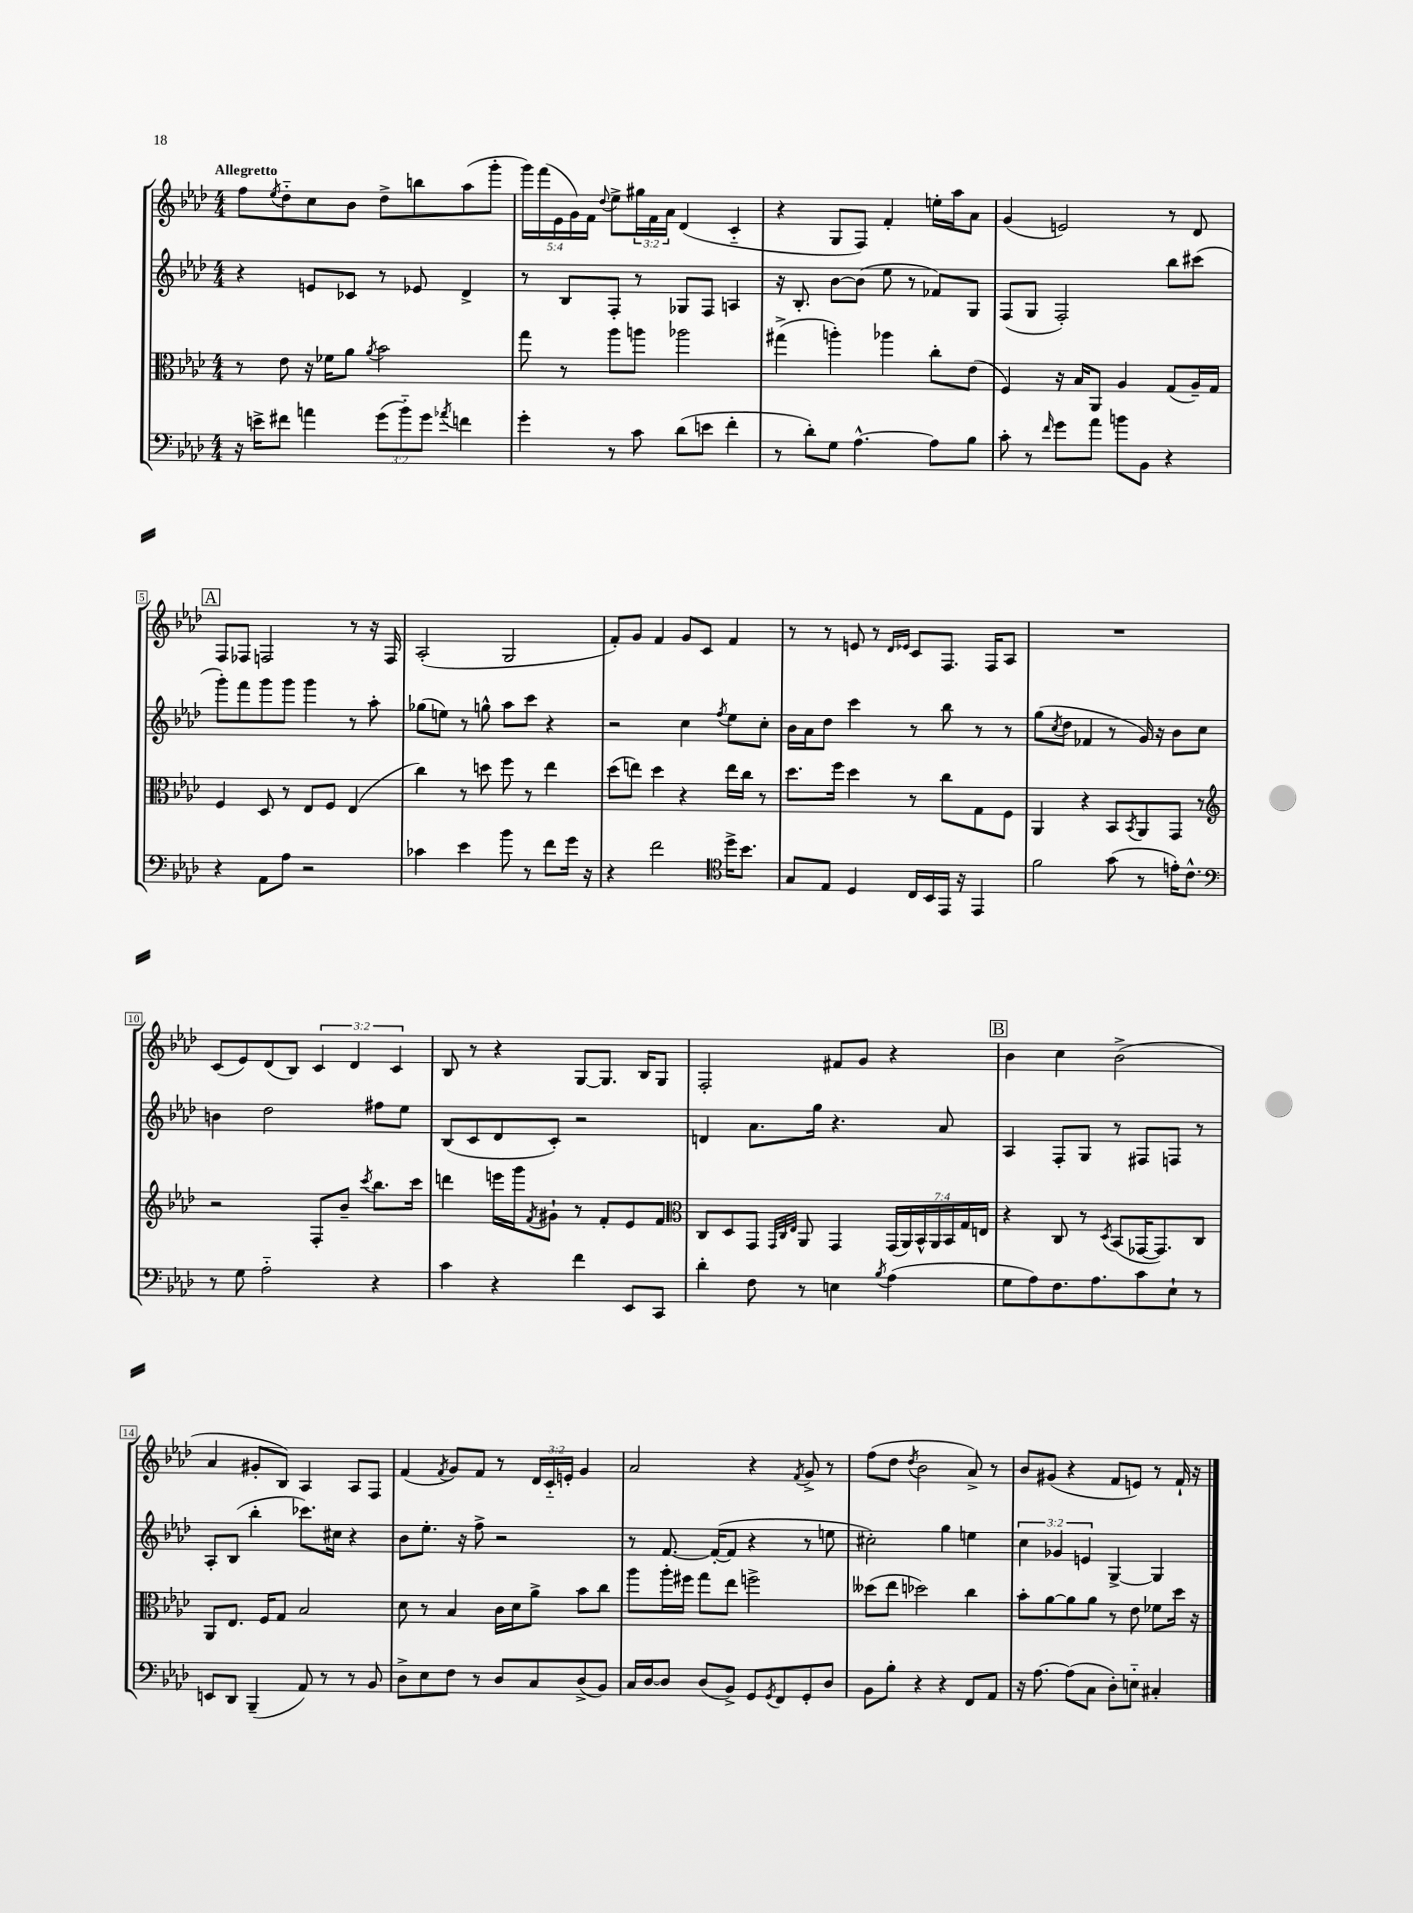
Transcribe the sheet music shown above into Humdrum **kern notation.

**kern	**kern	**kern	**kern
*part4	*part3	*part2	*part1
*staff4	*staff3	*staff2	*staff1
*clefF4	*clefC3	*clefG2	*clefG2
*k[b-e-a-d-]	*k[b-e-a-d-]	*k[b-e-a-d-]	*k[b-e-a-d-]
*M4/4	*M4/4	*M4/4	*M4/4
=1	=1	=1	=1
!	!	!	!LO:TX:a:B:t=Allegretto
16r	8r	4r	8ff\L
16en^\KL	.	.	.
.	.	.	8qee-/
8f#X\J	8e-\	.	8dd-\
4an\	16r	8en/L	8cc\
.	16f-X\KL	.	.
.	8a-\J	8c-X/J	8b-\J
.	8qa-/	.	.
(12g\L	2b-\	8r	8dd-^\L
12b-\)	.	.	.
.	.	8e-X/	8bbn\
12g\J	.	.	.
8qa-X/	.	.	.
4fn\	.	4d-^/	(8aa-\
.	.	.	8ggg'\J
=2	=2	=2	=2
4g'\	8gg\	8r	20ggg\LL)
.	.	.	(20fff\
.	.	.	20e-\
.	8r	8B-/L	.
.	.	.	20g\)
.	.	.	20f\JJ
.	.	.	8qqdd-/
8r	8aa-\L	8F'/J	8ee-^\L
8c\	8aan\J	8r	24gg#X\L
.	.	.	24f\
.	.	.	24a-\JJ
(8d-\L	2aa-X\	8G-X/L	(4d-/
8en\J	.	8F/J	.
4f'\	.	4An/	4c/
=3	=3	=3	=3
8r	(4gg#X^\	16r	4r
.	.	8.B-'/	.
8d-'\L)	.	.	.
8G\J	4aan'\)	[8b-\L	8G/L
[4.A-^^\	.	(8b-\J]	8F/J)
.	4aa-X\	8ee-\	4f'/
.	.	8r	.
8A-\L]	8cc'\L	8f-X/L)	16een'\LL
.	.	.	16aa-\J
8B-\J	(8e-\J	8G/J	8a-\J
=4	=4	=4	=4
8c'\	4F/)	(8F/L	(4g/
8r	.	8G/J	.
16qqf/	.	.	.
8g\L	16r	2F'/)	2en/)
.	16B-/KL	.	.
8a-\J	8AA-/J	.	.
8bn\L	4A-/	.	.
8BB-\J	.	.	.
4r	(8G/L	8bb-\L	8r
.	16A-~/L)	(8ccc#X\J	8d-/
.	16G/JJ	.	.
!!LO:LB:g=z
!!LO:REH:place=s1:t=A
=5	=5	=5	=5
4r	4F/	8ggg'\L)	8F/L
.	.	8fff\	8F-X/J
8AA-\L	8D-/	8ggg\	2Fn/
8A-\J	8r	8ggg\J	.
2r	8E-/L	4ggg\	.
.	8F/J	.	.
.	(4E-/	8r	8r
.	.	8aa-'\	16r
.	.	.	16F/
=6	=6	=6	=6
4c-X\	4cc\)	(8gg-X\L	(2A-'/
.	.	8een\J)	.
4e-\	8r	8r	.
.	8ddn\	8ggn^^\	.
8b-\	8ff\	8aa-\L	2G/
8r	8r	8ccc\J	.
8f\L	4ee-\	4r	.
16g\Jk	.	.	.
16r	.	.	.
=7	=7	=7	=7
4r	(8dd-\L	2r	8f'/L)
.	8een\J)	.	8g/J
2f\	4dd-\	.	4f/
.	4r	4cc\	8g/L
.	.	.	8c/J
*clefC4	*	*	*
.	.	8qff/	.
16dd-^\KL	16ee\LL	8ee-\L	4f/
8.b-\J	16cc\JJ	.	.
.	8r	8cc'\J	.
=8	=8	=8	=8
8G/L	8.dd-\L	16b-\LL	8r
.	.	16a-\J	.
8E-/J	.	8dd-\J	8r
.	16ff\Jk	.	.
4D-/	4dd-\	4ccc\	8en/
.	.	.	8r
.	.	.	16qqd-/LL
.	.	.	16qqe-X/JJ
16C/LL	8r	8r	8c/L
16BB-/	.	.	.
16EE-/JJ	8cc\L	8bb-\	8.F/J
16r	.	.	.
4EE-/	8G\	8r	.
.	.	.	16F/KL
.	8F\J	8r	8A-/J
=9	=9	=9	=9
2f\	4AA-/	(8gg\L	1r
.	.	8qcc/	.
.	.	8dd-\J	.
.	4r	4f-X/	.
(8g\	8BB-/L	8r	.
.	8qBB-/	.	.
8r	8AA-/	16g/)	.
.	.	16r	.
16en'\KL)	8GG/J	8b-\L	.
8.c^^\J	.	.	.
.	8r	8cc\J	.
!!LO:LB:g=z
=10	=10	=10	=10
*clefF4	*clefG2	*	*
8r	2r	4bn\	(8c/L
8G\	.	.	8e-/)
2A-\	.	2dd-\	(8d-/
.	.	.	8B-/J)
.	8F'/L	.	6c/
.	8b-~/J	.	.
.	.	.	6d-/
.	8qccc/	.	.
4r	8.bb-\L	8ff#X\L	.
.	.	.	6c/
.	.	8ee-\J	.
.	16ccc\Jk	.	.
=11	=11	=11	=11
4c\	4dddn\	(8B-/L	8B-/
.	.	8c/	8r
4r	16eeen\LL	8d-/	4r
.	16ggg\J	.	.
.	8qf/	.	.
.	8g#X`\J	8c'/J)	.
4f\	8r	2r	[8G/L
.	8f'/L	.	8.G/J]
8EE-/L	8e-/	.	.
.	.	.	16B-/KL
8CC/J	8f/J	.	8G/J
=12	=12	=12	=12
*	*clefC3	*	*
4d-'\	8C/L	4dn/	2F'/
.	8D-/	.	.
8F\	8GG/J	8.a-\L	.
.	32qqGG/LLL	.	.
.	32qqC/	.	.
.	32qqE-/JJJ	.	.
8r	8AA-/	.	.
.	.	16gg\Jk	.
4En\	4GG/	4.r	8f#X/L
.	.	.	8g/J
8qB-/	.	.	.
(4A-\	(28GG/LL	.	4r
.	28AA-/)	.	.
.	28BB-^^/	.	.
.	28AA-/	.	.
.	.	8a-/	.
.	28BB-/	.	.
.	28G/	.	.
.	28En/JJ	.	.
!!LO:REH:place=s1:t=B
=13	=13	=13	=13
8G\L	4r	4A-/	4b-\
8A-\)	.	.	.
8.F\	8C/	8F'/L	4cc\
.	8r	8G/J	.
8.A-\	.	.	.
.	8qD-/	.	.
.	(8BB-/L	8r	(2b-^\
8c\	[16GG-X/K	8F#X/L	.
.	8.GG-/])	.	.
8E-`\J	.	8Fn/J	.
8r	8C/J	8r	.
!!LO:LB:g=z
=14	=14	=14	=14
8EEn/L	8AA-/L	8A-'/L	4a-/
8DD-/J	8.E-/J	(8B-/J	.
(4BBB-~/	.	4bb-'\	8g#X'/L
.	16F/KL	.	.
.	8G/J	.	8B-/J)
8AA-/)	2B-/	8.ccc-X\L)	4A-/
8r	.	.	.
.	.	16cc#X\Jk	.
8r	.	4r	8A-/L
8BB-/	.	.	8F/J
=15	=15	=15	=15
8D-^\L	8d-\	8b-\L	(4f/
8E-\	8r	8.ee-'\J	.
.	.	.	8qf/
8F\J	4B-/	.	8g/L)
.	.	16r	.
8r	.	8ff^\	8f/J
8D-/L	16c\LL	2r	8r
.	16d-\J	.	.
8C/	8a-^\J	.	24d-/LL
.	.	.	24c/
.	.	.	24en'/JJ
(8D-^/	8b-\L	.	4g/
8BB-/J)	8cc\J	.	.
=16	=16	=16	=16
16C/LL	8aa-\L	8r	2a-/
[16D-/J	.	.	.
8D-/J]	16aa-'\L	[8.f/	.
.	16ff#X\JJ	.	.
(8D-/L	8gg\L	.	.
.	.	(16f'/KL_	.
8BB-^/J)	8ee-\J	8f/J]	.
8GG/L	2ffn^\	4r	4r
8qGG/	.	.	.
8FF/	.	.	.
.	.	.	8qf/
8GG'/	.	8r	8g^/
8D-/J	.	8een\	8r
=17	=17	=17	=17
8BB-\L	(8dd--X\L	2cc#X'\)	(8ff\L
8B-'\J	8ee-\J	.	8dd-\J
.	.	.	8qdd-/
4r	2dd-X\)	.	2b-\
4r	.	4gg\	.
8FF/L	4cc\	4een\	8a-^/)
8AA-/J	.	.	8r
=18	=18	=18	=18
16r	8b-'\L	6cc\	8b-/L
[8.A-\	.	.	.
.	[8a-\	.	(8g#X/J
.	.	6g-X/	.
(8A-\L]	8a-\]	.	4r
.	.	6en/	.
8C\J	8a-\J	.	.
8D-'\L)	8r	[4G^/	8f/L
8En\J	8e-\	.	8en/J)
4C#X'/	8f-X\L	4G/]	8r
.	16dd-\Jk	.	16f`/
.	16r	.	16r
==	==	==	==
*-	*-	*-	*-
